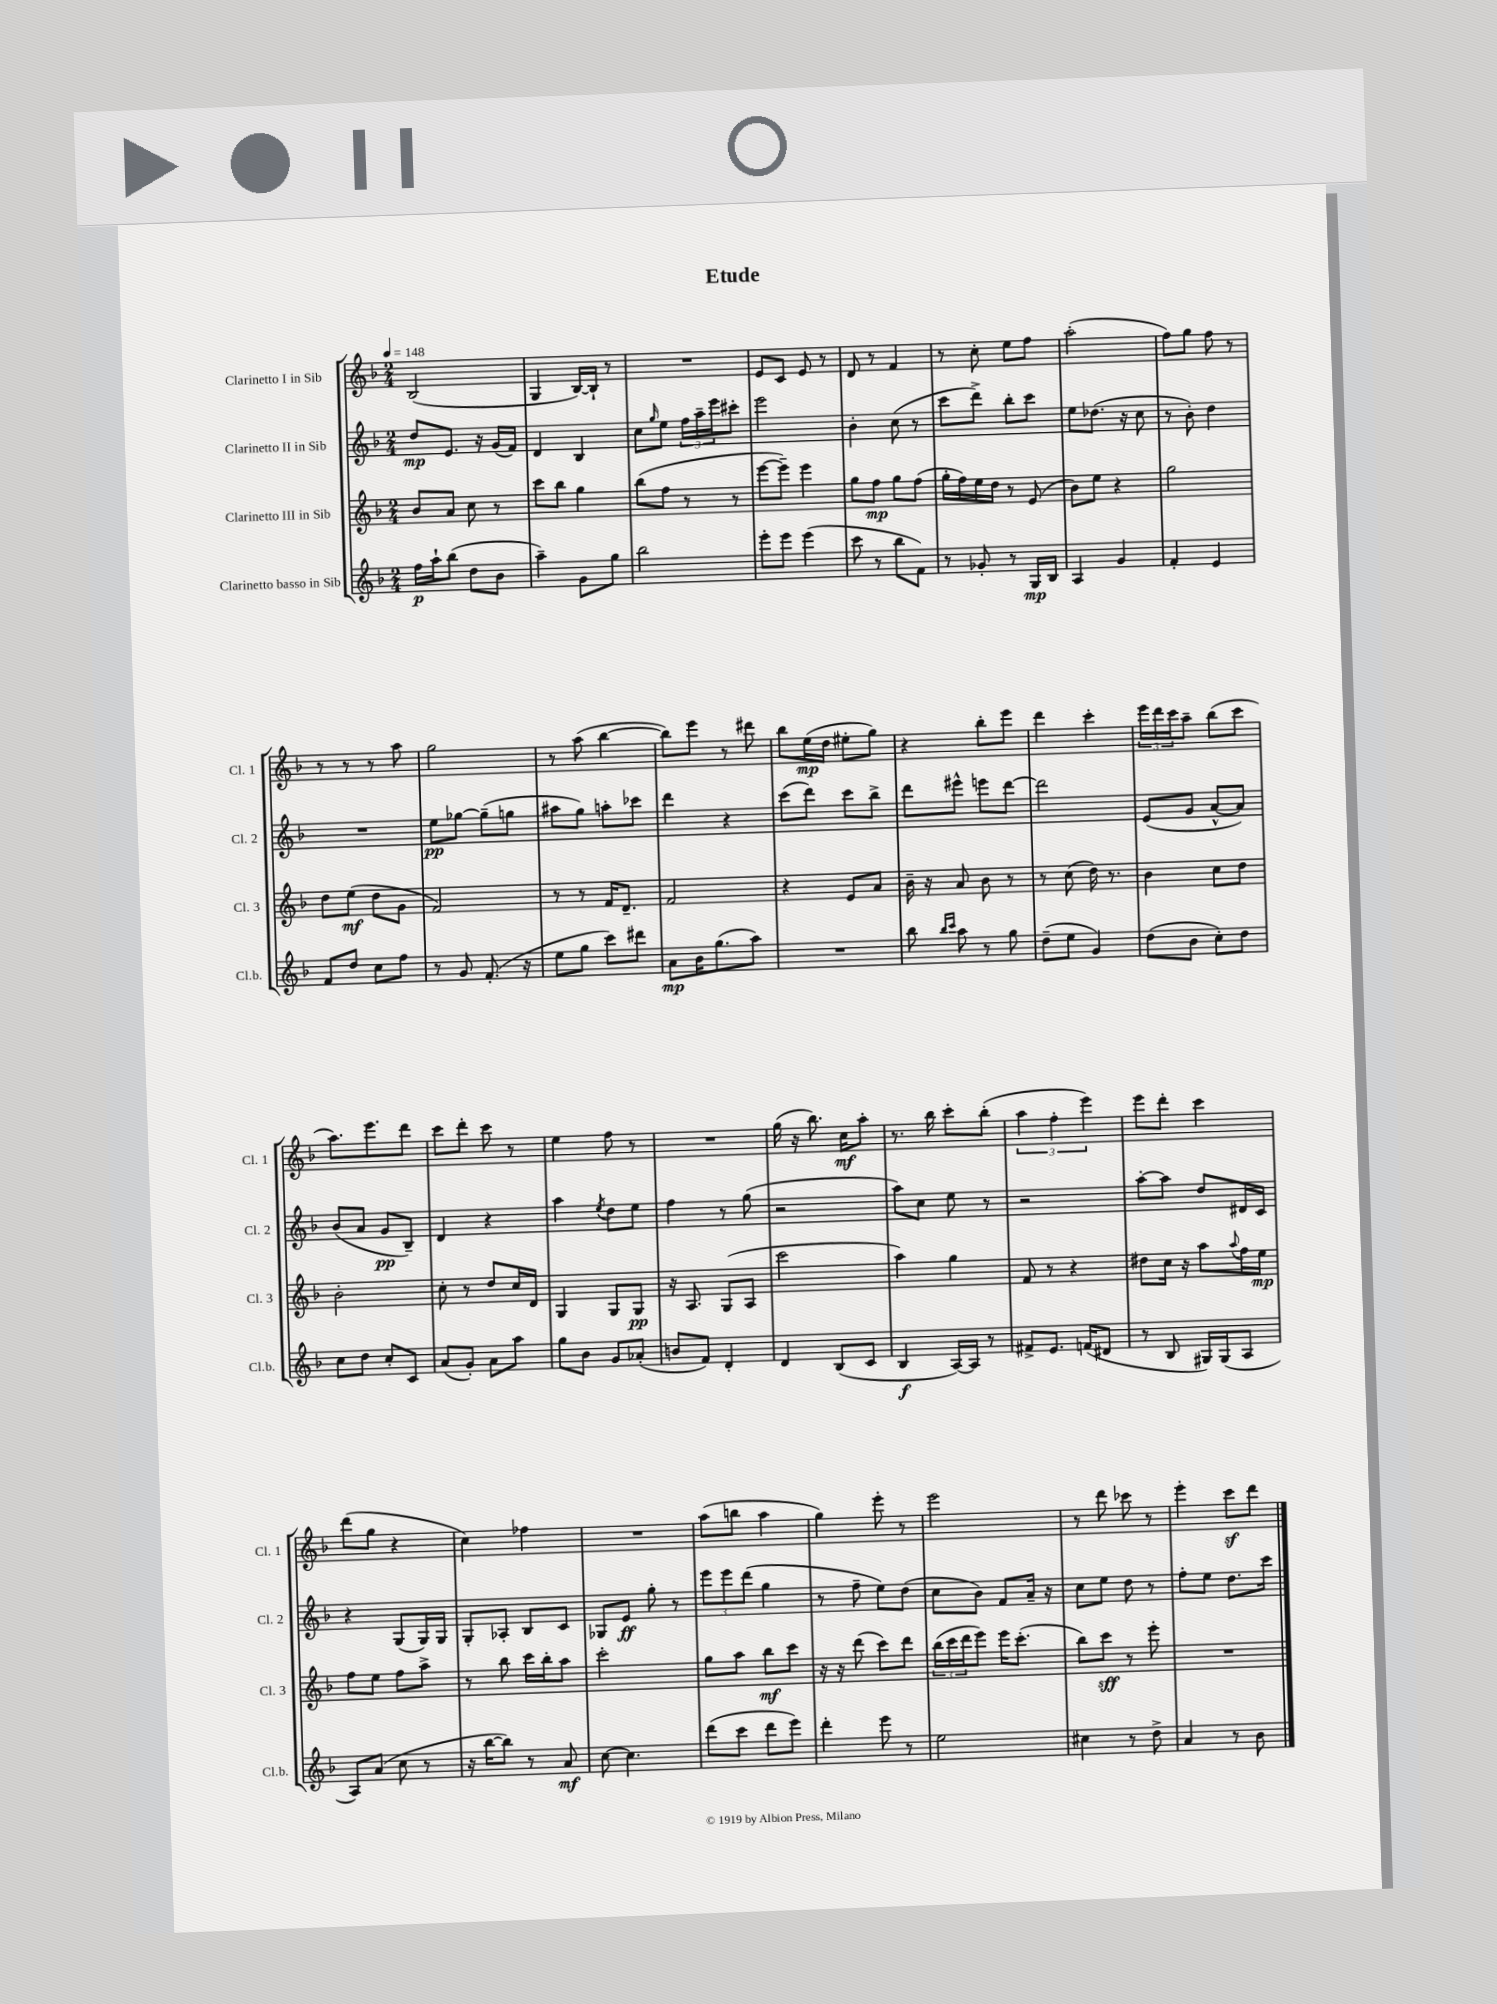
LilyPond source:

\header { title = "Etude" }
<<
\new StaffGroup <<
\new Staff = "s0" \with { instrumentName = "Clarinetto I in Sib" shortInstrumentName = "Cl. 1" } {
    \clef treble \key f \major \numericTimeSignature \time 2/4 \tempo 4 = 148
    bes2( |
    g4 bes16~) bes16-! r8 |
    R2 |
    e'8 c'8 e'8 r8 |
    d'8 r8 f'4 |
    r8 c''8-. e''8 f''8 |
    a''2-.( |
    f''8) g''8 f''8 r8 |
    r8 r8 r8 a''8 |
    g''2 |
    r8 a''8( bes''4~ |
    bes''8) e'''8 r8 dis'''8 |
    bes''8 e''16\mp( d''16 eis''8-. g''8) |
    r4 bes''8-. e'''8 |
    d'''4 c'''4-. |
    \tuplet 3/2 { e'''16 d'''16 c'''16 } a''8-- bes''8( c'''8 |
    a''8.) e'''8. d'''8 |
    c'''8 d'''8-. c'''8 r8 |
    e''4 f''8 r8 |
    R2 |
    g''16( r16 bes''8.) c''16\mf a''8-. |
    r8. bes''16 c'''8-. bes''8-.( |
    \tuplet 3/2 { a''4 f''4-. e'''4) } |
    e'''8 d'''8-. c'''4 |
    d'''8( g''8 r4 |
    c''4) fes''4 |
    R2 |
    a''8( b''8 a''4 |
    g''4) e'''8-. r8 |
    e'''2 |
    r8 d'''8 ces'''8 r8 |
    e'''4-. c'''8\sf d'''8 \bar "|." |
}
\new Staff = "s1" \with { instrumentName = "Clarinetto II in Sib" shortInstrumentName = "Cl. 2" } {
    \clef treble \key f \major \numericTimeSignature \time 2/4
    d''8\mp e'8. r16 g'16( f'16) |
    d'4 bes4 |
    c''8 \grace { g''16 } e''8 \tuplet 3/2 { f''16 a''16-- e'''16 } cis'''8-. |
    e'''2 |
    bes'4-. c''8( r8 |
    c'''8 d'''8->) bes''8-. c'''8 |
    e''8 des''8.( r16 c''8 |
    r8 bes'8-.) d''4 |
    R2 |
    e''8\pp ges''8~ ges''8--( g''8 |
    ais''8 g''8) a''8-. ces'''8 |
    d'''4 r4 |
    c'''8( d'''8) c'''8 bes''8-> |
    d'''8 eis'''8-^ e'''8 d'''8~ |
    d'''2 |
    e'8( g'8 a'8~-^ a'8) |
    bes'8( a'8 g'8\pp bes8--) |
    d'4 r4 |
    a''4 \acciaccatura { e''8 } d''8 e''8 |
    f''4 r8 g''8( |
    r2 |
    a''8) c''8 e''8 r8 |
    r2 |
    a''8~-. a''8 d''8 dis'16 c'16 |
    r4 g8( g16) g16 |
    g8-. aes8-. bes8 c'8 |
    ges8 e'8\ff g''8-. r8 |
    \tuplet 3/2 { e'''8 e'''8 d'''8( } g''4 |
    r8 f''8-- e''8) d''8( |
    c''8 bes'8) f'8 a'16-- r16 |
    c''8 e''8 d''8 r8 |
    f''8-. e''8 d''8. c'''16 \bar "|." |
}
\new Staff = "s2" \with { instrumentName = "Clarinetto III in Sib" shortInstrumentName = "Cl. 3" } {
    \clef treble \key f \major \numericTimeSignature \time 2/4
    bes'8 a'8 c''8 r8 |
    c'''8 bes''8 g''4 |
    bes''8( f''8 r8 r8 |
    e'''8~ e'''8--) e'''4 |
    g''8 f''8\mp g''8 f''8( |
    g''16-. f''16) e''16 d''16 r8 e'8( |
    bes'8) e''8 r4 |
    g''2 |
    d''8 e''8\mf( d''8 g'8 |
    f'2) |
    r8 r8 f'16 d'8.-- |
    f'2 |
    r4 e'8 a'8 |
    bes'16-- r16 a'8 bes'8 r8 |
    r8 c''8( d''16) r8. |
    bes'4 c''8 d''8 |
    bes'2-. |
    c''8-. r8 d''8 c''16 d'16 |
    g4 g8 g8\pp |
    r16 a8. g8( a8 |
    c'''2 |
    a''4) g''4 |
    f'8 r8 r4 |
    dis''8 c''16 r16 a''8 \appoggiatura { a''8 } f''16 e''16\mp |
    f''8 e''8 f''8 a''8-> |
    r8 bes''8 c'''16 bes''16-. a''8 |
    c'''2-. |
    g''8 a''8 bes''8\mf c'''8 |
    r16 r16 d'''8( c'''8) d'''8 |
    \tuplet 3/2 { bes''16( c'''16 d'''16 } e'''8) e'''16 c'''8.-.( |
    bes''8) c'''8\sff r8 e'''8-. |
    R2 \bar "|." |
}
\new Staff = "s3" \with { instrumentName = "Clarinetto basso in Sib" shortInstrumentName = "Cl.b." } {
    \clef treble \key f \major \numericTimeSignature \time 2/4
    f''16\p a''16-! bes''8( d''8 bes'8 |
    a''4--) g'8 g''8 |
    bes''2 |
    e'''8-. e'''8 e'''4( |
    c'''8 r8 bes''8 f'8) |
    r8 ges'8-. r8 g16\mp bes16 |
    a4 g'4 |
    f'4-. e'4 |
    f'8 d''8 c''8 f''8 |
    r8 g'8 f'8.-.( r16 |
    e''8 g''8 c'''8) dis'''8 |
    a'8\mp bes'16 g''8.( a''8) |
    R2 |
    bes''8 \grace { bes''16 c'''16 } a''8 r8 g''8 |
    d''8--( e''8 g'4) |
    d''8( bes'8 c''8-.) d''8 |
    c''8 d''8 c''8-. c'8 |
    a'8( g'8-.) a'8 a''8 |
    g''8 bes'8 g'8 aes'8-.( |
    b'8 f'8) d'4-. |
    d'4 bes8( c'8 |
    bes4\f a16~) a16 r8 |
    fis'8-> e'8. f'16( dis'8 |
    r8 bes8 gis16) gis16( a8 |
    a8) a'8( c''8 r8 |
    r16 bes''16~ bes''8) r8 a'8\mf |
    c''8~ c''4. |
    d'''8( c'''8 d'''8 e'''8) |
    d'''4-. e'''8 r8 |
    e''2 |
    cis''4 r8 d''8-> |
    a'4 r8 bes'8 \bar "|." |
}
>>
>>
\layout { \context { \Score \remove "Bar_number_engraver" } }
